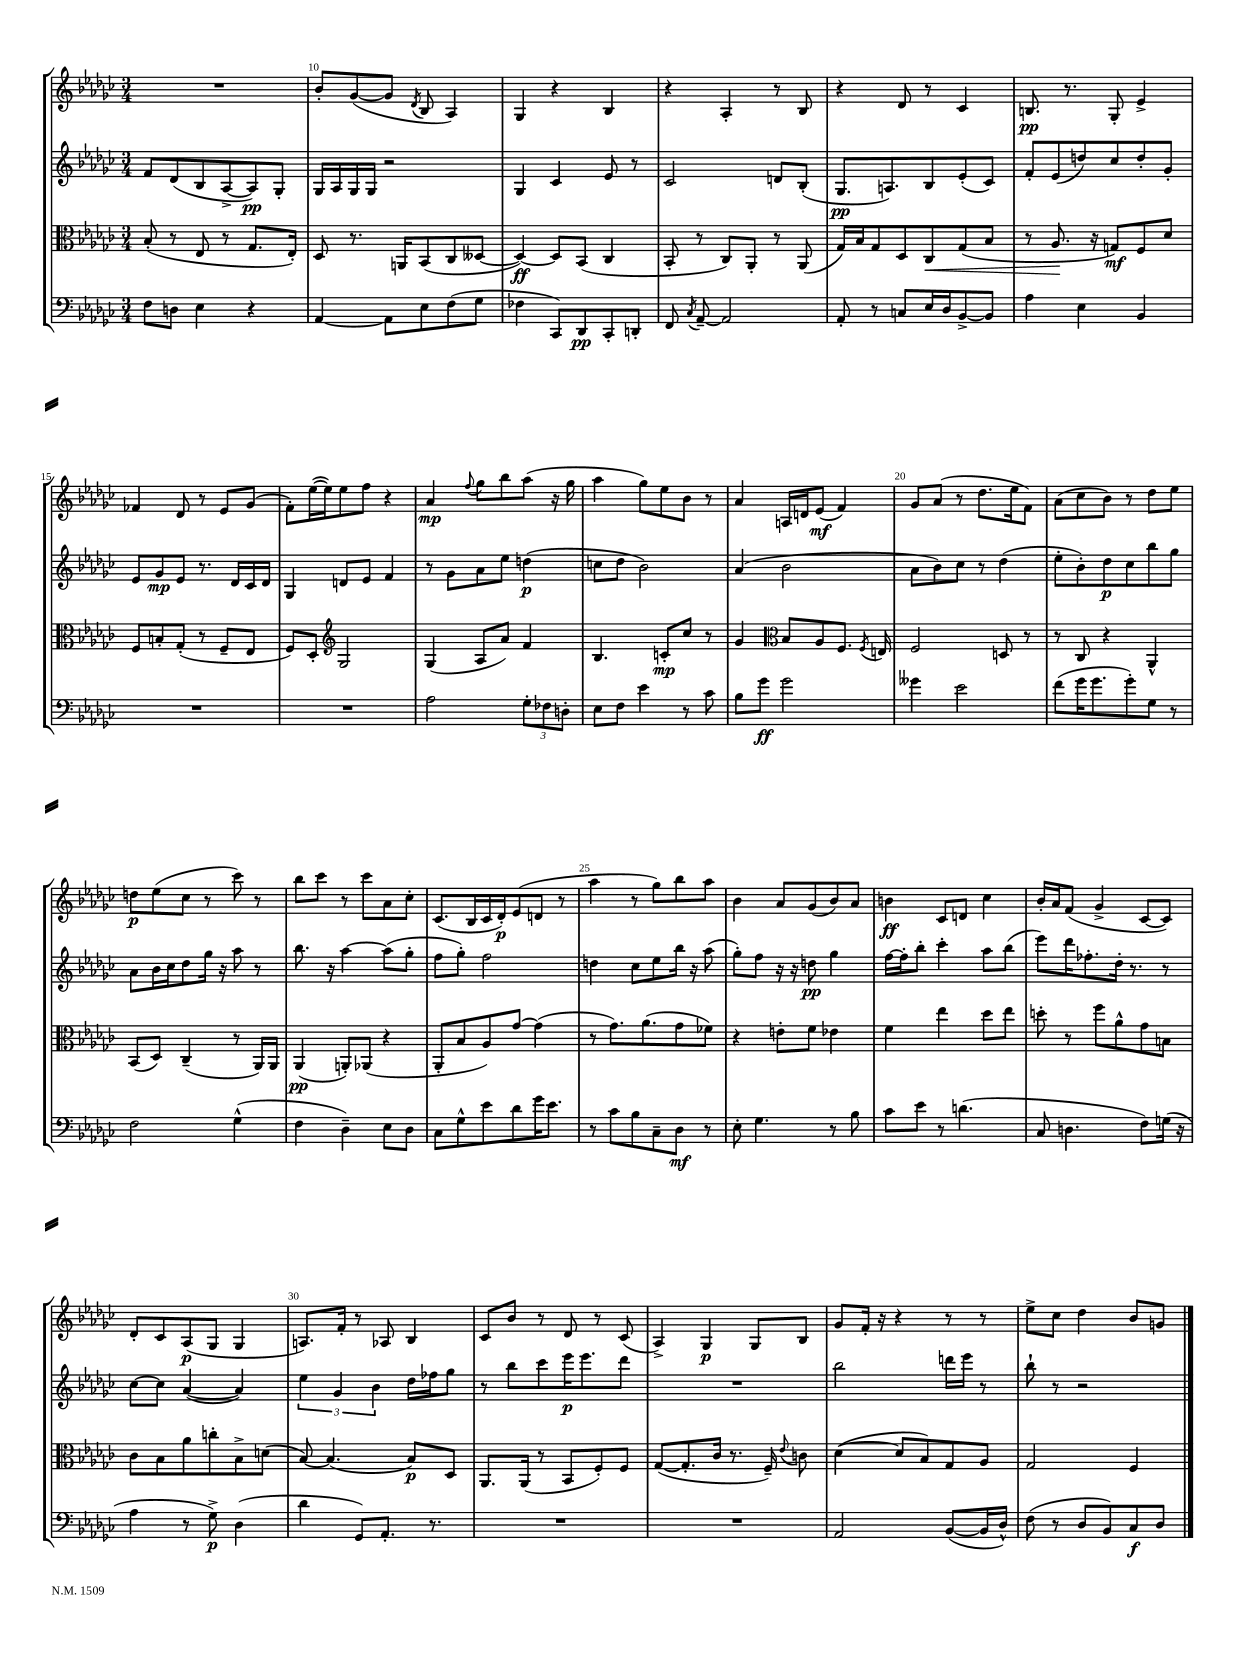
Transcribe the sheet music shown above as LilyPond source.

<<
\new StaffGroup <<
\new Staff = "s0" {
    \clef treble \key ges \major \numericTimeSignature \time 3/4
    \autoBeamOff R2. |
    bes'8[-. ges'8~( ges'8] \acciaccatura { des'8 } bes8 aes4) |
    ges4 r4 bes4 |
    r4 aes4-. r8 bes8 |
    r4 des'8 r8 ces'4 |
    b8.\pp r8. ges8-. ees'4-> |
    fes'4 des'8 r8 ees'8[ ges'8]( |
    f'8[-.) ees''16~( ees''16) ees''8 f''8] r4 |
    aes'4\mp \appoggiatura { f''8 } ges''8[ bes''8 aes''8]( r16 ges''16 |
    aes''4 ges''8[) ees''8 bes'8] r8 |
    aes'4 a16[ d'16 ees'8]\mf( f'4) |
    ges'8[ aes'8]( r8 des''8.[ ees''16 f'8]) |
    aes'8[( ces''8 bes'8]) r8 des''8[ ees''8] |
    d''8[\p ees''8( ces''8] r8 ces'''8) r8 |
    bes''8[ ces'''8] r8 ces'''8[ aes'8 ces''8]-. |
    ces'8.[( bes16 ces'16 des'16-.\p) ees'8( d'8] r8 |
    aes''4 r8 ges''8[) bes''8 aes''8] |
    bes'4 aes'8[ ges'8( bes'8) aes'8] |
    b'4\ff ces'8[ d'8] ces''4 |
    bes'16[-. aes'16 f'8]( ges'4-> ces'8[~ ces'8]) |
    des'8[-. ces'8 aes8\p( ges8] ges4 |
    a8.[) f'16]-. r8 aes8 bes4 |
    ces'8[ bes'8] r8 des'8 r8 ces'8( |
    aes4->) ges4\p ges8[ bes8] |
    ges'8[ f'16]-. r16 r4 r8 r8 |
    ees''8[-> ces''8] des''4 bes'8[ g'8] \bar "|." |
}
\new Staff = "s1" {
    \clef treble \key ges \major \numericTimeSignature \time 3/4
    \autoBeamOff f'8[ des'8( bes8 aes8~-> aes8\pp) ges8]-. |
    ges16[ aes16 ges16 ges16] r2 |
    ges4 ces'4 ees'8 r8 |
    ces'2 d'8[ bes8]-.( |
    ges8.[\pp a8.) bes8 ees'8-.( ces'8]) |
    f'8[-. ees'8( d''8) ces''8 d''8-. ges'8]-. |
    ees'8[ ges'8\mp ees'8] r8. des'16[ ces'16 des'16] |
    ges4 d'8[ ees'8] f'4 |
    r8 ges'8[ aes'8 ees''8] d''4\p( |
    c''8[ des''8] bes'2) |
    aes'4( bes'2 |
    aes'8[ bes'8) ces''8] r8 des''4( |
    ees''8[-. bes'8-.) des''8\p ces''8 bes''8 ges''8] |
    aes'8[ bes'16 ces''16 des''8 ges''16] r16 aes''8 r8 |
    bes''8. r16 aes''4~ aes''8[( ges''8]-. |
    f''8[ ges''8]-.) f''2 |
    d''4 ces''8[ ees''8 bes''16] r16 aes''8( |
    ges''8[-.) f''8] r16 r16 d''8\pp ges''4 |
    f''16[~ f''16-. bes''8]-. ces'''4-. aes''8[ bes''8]( |
    ees'''8[) des'''16 fes''8.-. des''16]-. r8. r8 |
    ces''8[~ ces''8] aes'4~( aes'4) |
    \tuplet 3/2 { ees''4 ges'4 bes'4 } des''16[ fes''16 ges''8] |
    r8 bes''8[ ces'''8 ees'''16\p ees'''8. des'''8] |
    R2. |
    bes''2 d'''16[ ees'''16] r8 |
    bes''8-! r8 r2 \bar "|." |
}
\new Staff = "s2" {
    \clef alto \key ges \major \numericTimeSignature \time 3/4
    \autoBeamOff bes8-.( r8 ees8 r8 ges8.[ ees16]-.) |
    des8 r8. a,16[ bes,8( ces8 deses8]~ |
    deses4~\ff) deses8[ bes,8]( ces4 |
    bes,8-. r8 ces8[) aes,8]-. r8 aes,8( |
    ges16[) bes16 ges8 des8 ces8\< ges8( bes8] |
    r8 aes8.\! r16 g8[\mf) f8 des'8] |
    f8[ b8-. ges8]-.( r8 f8[-- ees8] |
    f8[) des8]-. \clef treble ges2 |
    ges4( aes8[ aes'8]) f'4 |
    bes4. c'8[-.\mp ces''8] r8 |
    ges'4 \clef alto bes8[ aes8 f8.] \acciaccatura { f8 } e16 |
    f2 d8 r8 |
    r8 ces8 r4 aes,4-^ |
    bes,8[( des8]) ces4--( r8 aes,16[) aes,16] |
    aes,4\pp( a,8[-.) aes,8]( r4 |
    aes,8[-. bes8 aes8) ges'8]~ ges'4( |
    r8 ges'8.[) aes'8.( ges'8 fes'8]) |
    r4 e'8[-. f'8] ees'4 |
    f'4 ees''4 des''8[ ees''8] |
    d''8-. r8 f''8[ aes'8-^ ges'8 b8] |
    ces'8[ bes8 aes'8 c''8-. bes8-> d'8]( |
    bes8~) bes4.( bes8[\p) des8] |
    aes,8.[ aes,16]( r8 bes,8[ f8-.) f8] |
    ges8[~( ges8.-. ces'16] r8. f16--) \appoggiatura { ees'8 } c'8 |
    des'4~( des'8[ bes8) ges8 aes8] |
    ges2 f4 \bar "|." |
}
\new Staff = "s3" {
    \clef bass \key ges \major \numericTimeSignature \time 3/4
    \autoBeamOff f8[ d8] ees4 r4 |
    aes,4~ aes,8[ ees8 f8( ges8] |
    fes4 ces,8[) des,8\pp ces,8-. d,8]-. |
    f,8 \acciaccatura { ces8 } aes,8~-- aes,2 |
    aes,8-. r8 c8[ ees16 des16 bes,8~-> bes,8] |
    aes4 ees4 bes,4 |
    R2. |
    R2. |
    aes2 \tuplet 3/2 { ges8[-. fes8 d8]-. } |
    ees8[ f8] ees'4 r8 ces'8 |
    bes8[ ges'8]\ff ges'2 |
    geses'4 ees'2 |
    f'8[( ges'16 ges'8. ges'8-.) ges8] r8 |
    f2 ges4-^( |
    f4 des4--) ees8[ des8] |
    ces8[ ges8-^ ees'8 des'8 ges'16 ees'8.] |
    r8 ces'8[ bes8 ces8-- des8]\mf r8 |
    ees8-. ges4. r8 bes8 |
    ces'8[ ees'8] r8 d'4.( |
    ces8 d4. f8[) g16]( r16 |
    aes4 r8 ges8->\p) des4( |
    des'4 ges,8[) aes,8.]-. r8. |
    R2. |
    R2. |
    aes,2 bes,8[~( bes,16 des16]-^) |
    f8( r8 des8[ bes,8) ces8\f des8] \bar "|." |
}
>>
>>
\layout { \context { \Score currentBarNumber = #9 \override BarNumber.break-visibility = ##(#f #t #t) barNumberVisibility = #(every-nth-bar-number-visible 5) } }
